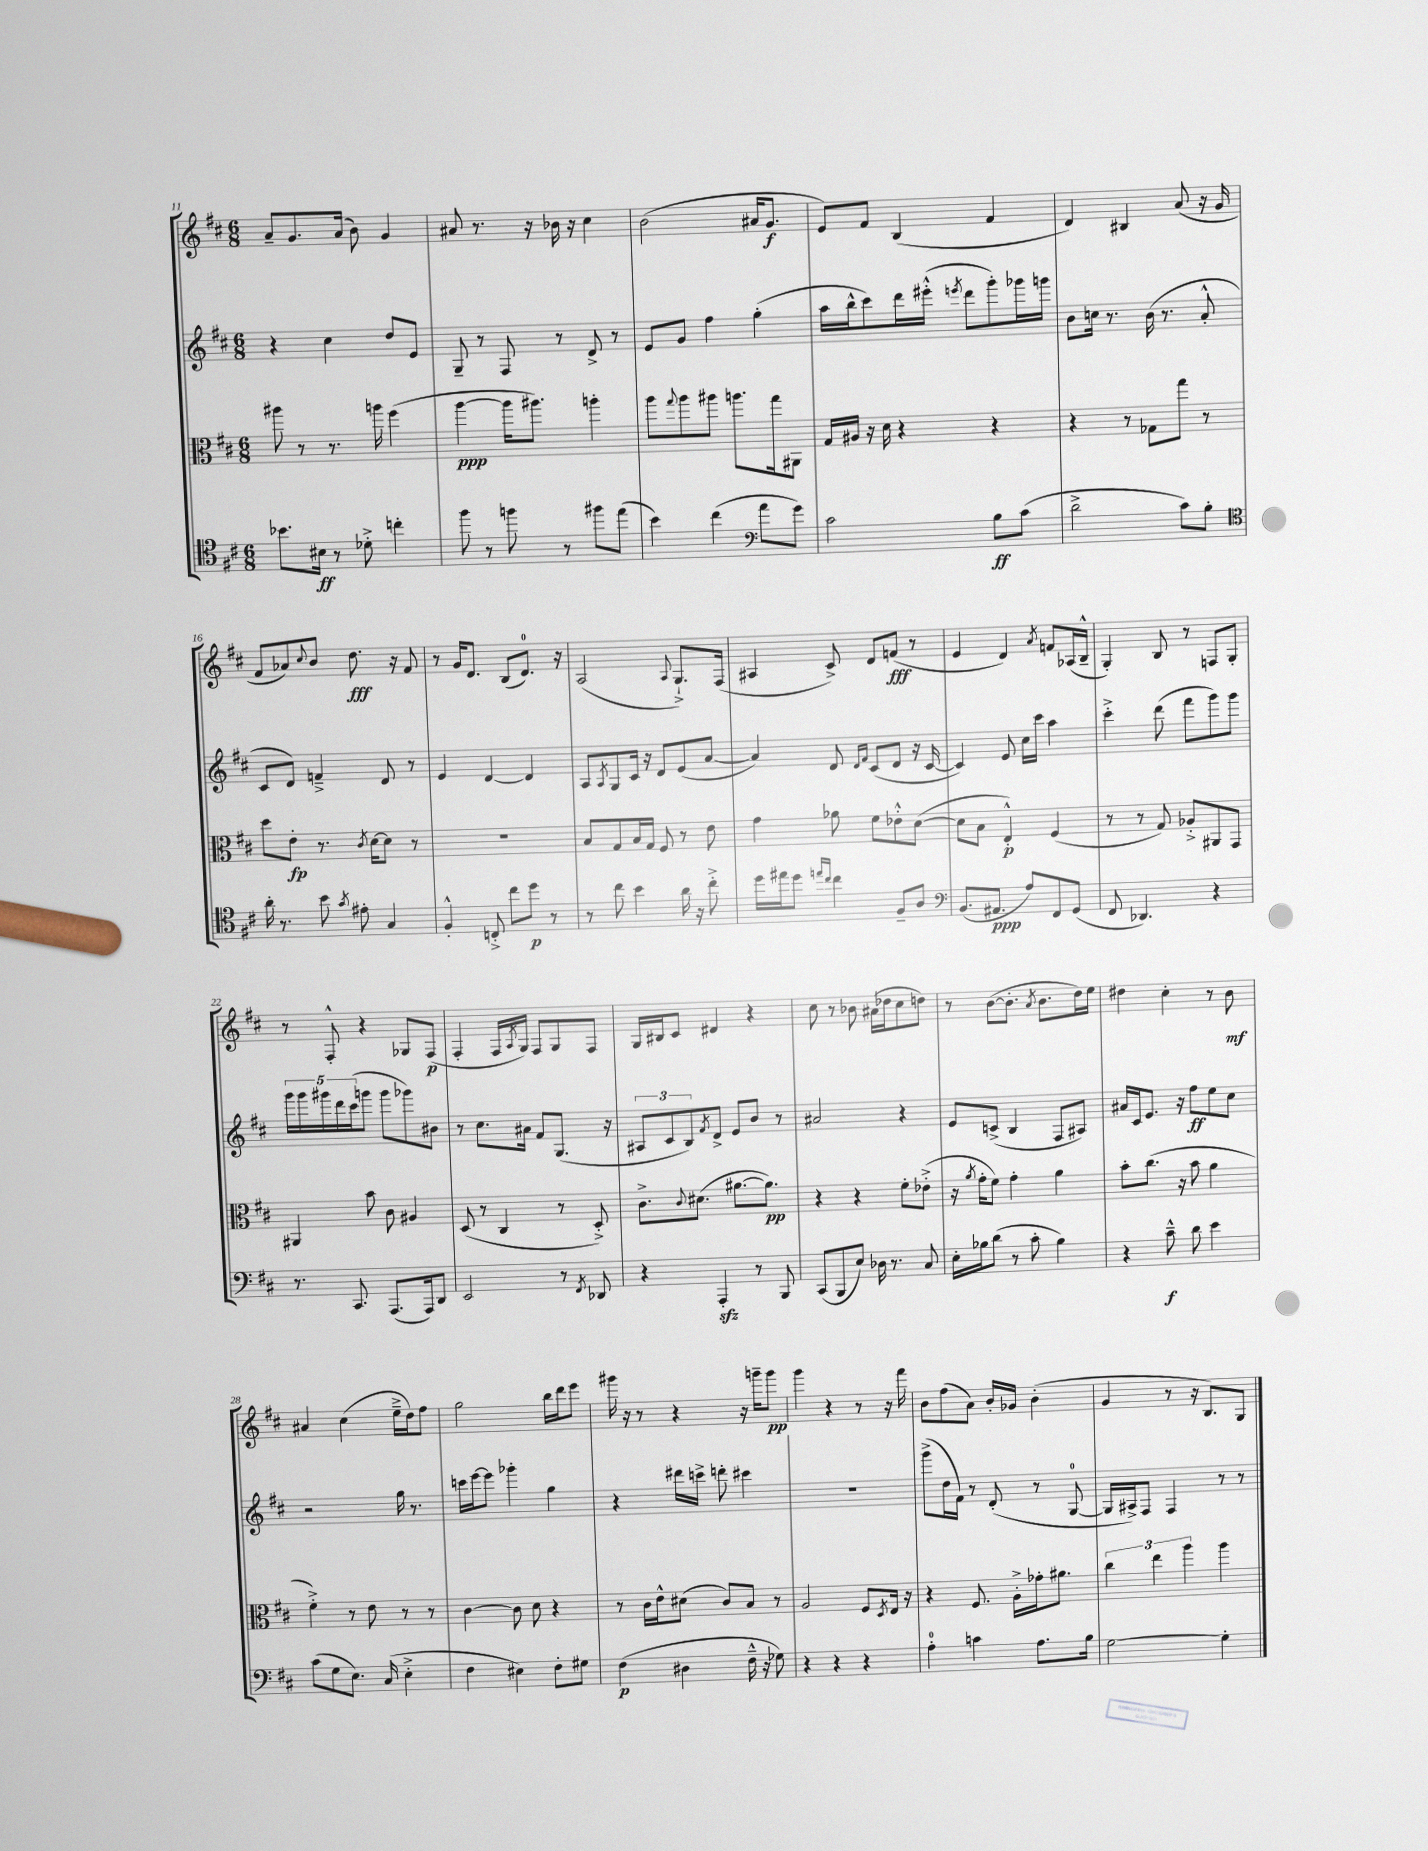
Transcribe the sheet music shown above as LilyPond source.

<<
\new StaffGroup <<
\new Staff = "s0" {
    \clef treble \key d \major \numericTimeSignature \time 6/8
    a'8-- g'8. a'16( b'8) g'4 |
    ais'8 r8. r16 bes'16 r16 cis''4 |
    b'2( ais'16 g'8.\f |
    e'8) fis'8 b4( fis'4 |
    d'4) bis4 a'8( r16 g'16 |
    fis'8 aes'8) \appoggiatura { cis''8 } b'8 d''8.\fff r16 fis'8 |
    r8 g'16 d'8. b8( d'8.-0) r16 |
    a2( \appoggiatura { a8 } g8.-!->) fis16( |
    ais4 cis'8->) d'8 f'8\fff( r8 |
    e'4 d'4) \acciaccatura { a'8 } f'8 aes16( b16---^ |
    g4-.) b8 r8 f8 g8-. |
    r8 fis8-.-^ r4 ges8 fis8\p( |
    fis4-. fis16 \acciaccatura { a8 } g16) fis8 g8 fis8 |
    g16 bis16 cis'8 dis'4 r4 |
    cis''8 r8 bes'8 ais'16( des''16 cis''8 d''8) |
    r8 b'8~( b'8.-. \acciaccatura { a'8 } b'8. d''16) e''16 |
    dis''4 cis''4-. r8 b'8\mf |
    ais'4 cis''4( e''16---> d''16) fis''8 |
    g''2 b''16 d'''16 e'''8 |
    gis'''16 r16 r8 r4 r16 g'''16-- g'''8\pp |
    g'''4 r4 r8 r16 fis'''16 |
    b'8 fis''8( a'8) b'16-. ges'16 b'4-.( |
    g'4 r8 r16 b8.) g8 \bar "|." |
}
\new Staff = "s1" {
    \clef treble \key d \major \numericTimeSignature \time 6/8
    r4 cis''4 d''8 e'8 |
    g8-- r8 fis8 r8 d'8-> r8 |
    e'8 g'8 fis''4 g''4-.( |
    a''16 b''16-^ cis'''8) d'''16 eis'''16-.-^( \acciaccatura { e'''8 } d'''8 g'''8-.) ges'''16 g'''16 |
    b'8 c''16 r8. b'16( r8. a'8-.-^ |
    cis'8 d'8) f'4---> d'8 r8 |
    e'4 d'4~ d'4 |
    a8 \acciaccatura { a8 } g8 cis'16 r16 d'8 e'8( a'8~ |
    a'4) d'8 \grace { d'16 fis'16 } cis'8( d'8 r16 cis'16~ |
    cis'4) e'8 cis''16 cis'''16 a''4 |
    cis'''4-.-> d'''8( fis'''8 g'''8) g'''8 |
    \tuplet 5/4 { g'''16 g'''16 gis'''16 d'''16 cis'''16( } g'''8 g'''8 ges'''8) bis'8 |
    r8 cis''8. ais'16 fis'8 g8.( r16 |
    \tuplet 3/2 { ais8 cis'8 b8) } \acciaccatura { fis'8 } d'8-> e'8 b'8 r8 |
    ais'2 r4 |
    e'8 c'8->( b4 fis8 ais8) |
    ais'16 cis'16 e'8. r16 fis''8\ff e''8 cis''8 |
    r2 g''16 r8. |
    c'''16 e'''16~ e'''8 ges'''4-. g''4 |
    r4 dis'''16 c'''16-> d'''8-. cis'''4 |
    R2. |
    g'''8->( d''16 fis'16) r8 d'8-.( r8 g8-0~ |
    g16 ais16->) fis8 fis4 r8 r8 \bar "|." |
}
\new Staff = "s2" {
    \clef alto \key d \major \numericTimeSignature \time 6/8
    ais''8 r8 r8. a''16 fis''4( |
    a''4~\ppp a''16 ais''8.) a''4-. |
    a''8 \appoggiatura { g''8 } a''8 ais''8 a''8. g''16 ais,8 |
    g16 ais16 r16 d'16 r4 r4 |
    r4 r8 ges8 g''8 r8 |
    d''8 e'8-.\fp r8. \acciaccatura { cis'8 } d'16~ d'8 r8 |
    R2. |
    b8 g8 b16 g16 fis8 r8 e'8 |
    g'4 aes'8 fis'8 ees'8-.-^ d'8~( |
    d'8 b8 e4-.-^\p) fis4( |
    r8 r8 g8) aes8-.-> ais,8 g,8 |
    ais,4 b'8 cis'8 ais4 |
    d8( r8 cis4 r8 d8-.->) |
    cis'8.-> \appoggiatura { cis'8 } dis'8.( ais'8.~ ais'8.\pp) |
    r4 r4 fis'8-. ees'8-.->( |
    r16 \acciaccatura { a'8 } g'16-. fis'8) g'4-. a'4 |
    b'8-. cis''8.( r16 b'8 a'4 |
    fis'4-.->) r8 e'8 r8 r8 |
    cis'4~ cis'8 d'8 r4 |
    r8 cis'16 e'16-^ dis'8( cis'8) b8 r8 |
    a2 fis8 \acciaccatura { d8 } e16 r16 |
    r4 fis8. a16-.-> ges'16-. ais'8. |
    \tuplet 3/2 { cis''4 e''4 a''4 } a''4 \bar "|." |
}
\new Staff = "s3" {
    \clef tenor \key d \major \numericTimeSignature \time 6/8
    bes'8. bis16\ff r8 des'8-.-> c''4-. |
    fis''8 r8 f''8 r8 fis''8 e''8( |
    b'4) cis''4( \clef bass a'8 g'8) |
    cis'2 b8\ff cis'8( |
    d'2-> cis'8) b8-. |
    \clef tenor a'16-. r8. b'8 \acciaccatura { g'8 } eis'8-. g4 |
    fis4-.-^ c8-.-> cis''8 d''8\p r8 |
    r8 cis''8 b'4 a'16 r16 cis''8-.-> |
    d''16 eis''16 d''8 \grace { e''16 cis''16 } cis''4 fis8-- a8 |
    \clef bass b,8.( ais,8.\ppp a8) fis,8 g,8( |
    fis,8 des,4.) r4 |
    r8. cis,8. a,,8.( a,,16) d,8 |
    e,2 r8 \acciaccatura { fis,8 } des,8 |
    r4 a,,4-.\sfz r8 b,,8 |
    cis,8( b,,8 e8) des16 r8. cis8 |
    e16-. bes16 d'8( r8 cis'8-. bes4) |
    r4 cis'8---^\f d'8 e'4 |
    cis'8( g8 e8.) cis16( e4-.-> |
    fis4 eis4) fis8-. gis8 |
    fis4\p( dis4 fis16---^ r16 ges8) |
    r4 r4 r4 |
    a4-0-. c'4 a8. b16 |
    g2~ g4-. \bar "|." |
}
>>
>>
\layout { \context { \Score currentBarNumber = #11 } }
